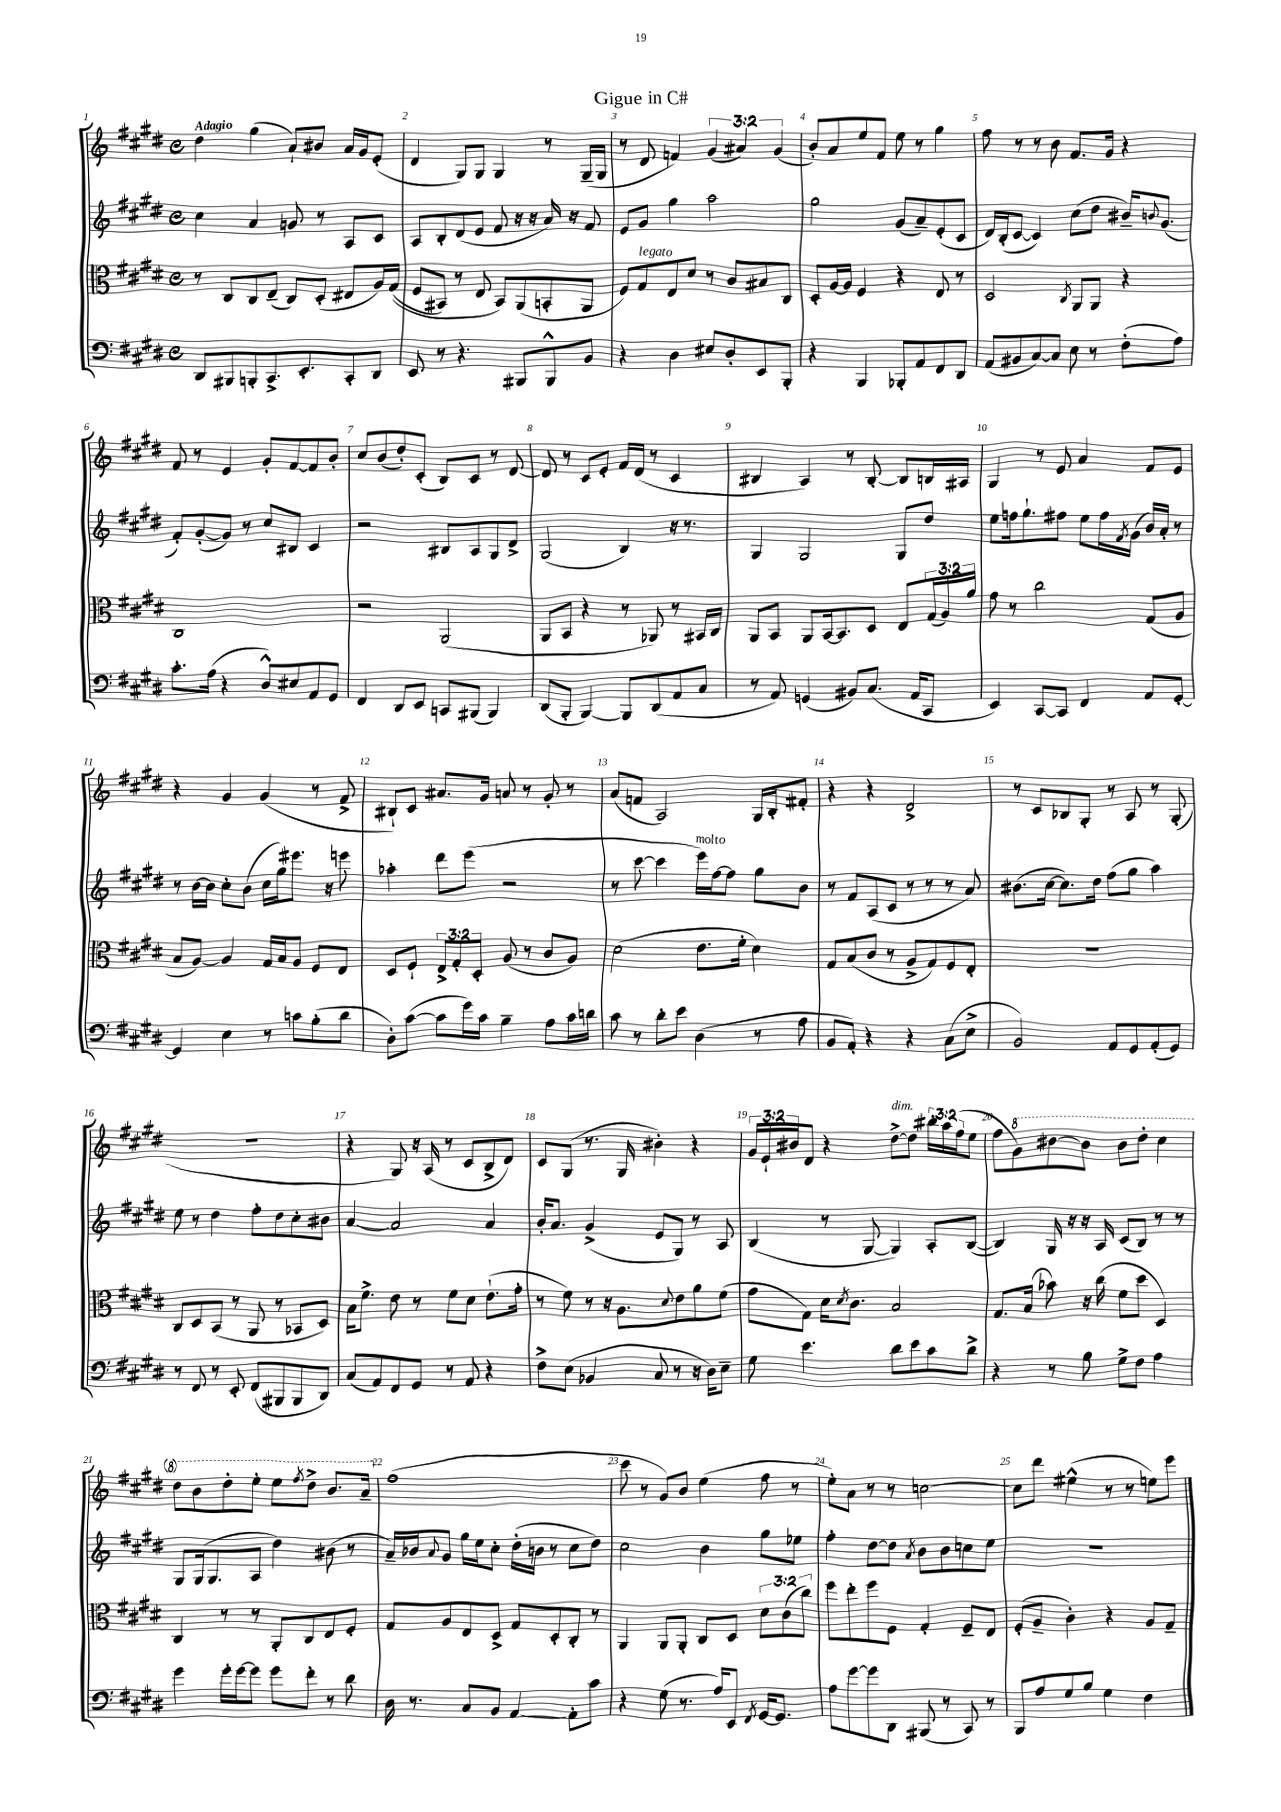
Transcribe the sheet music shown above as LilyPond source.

\header { title = "Gigue in C#" }
<<
\new StaffGroup <<
\new Staff = "s0" {
    \clef treble \key e \major \defaultTimeSignature \time 4/4 \override Staff.TupletNumber.text = #tuplet-number::calc-fraction-text \tempo "Adagio"
    dis''4 gis''4( a'8-!) bis'8 a'16 gis'16 e'8-.( |
    dis'4 gis8) gis8 gis4 r8 gis16--( gis16 |
    r8 dis'8 f'4) \tuplet 3/2 { gis'4( ais'4) gis'4( } |
    b'8-.) a'8 e''8 fis'8 e''8 r8 gis''4 |
    fis''8 r8 r8 b'8 fis'8. gis'16 r4 |
    fis'8 r8 e'4 gis'8-. fis'8~ fis'8 b'8-. |
    cis''8 b'8( dis''8-.) cis'8-.( b8) cis'8 r8 dis'8~ |
    dis'8 r8 cis'8 e'8-. fis'16 dis'16( r8 cis'4 |
    bis4 a4) r8 bis8~-. bis8 b16 ais16 |
    gis4 r8 e'8 a'4 fis'8 e'8 |
    r4 gis'4 gis'4( r8 fis'8-> |
    bis8-!) cis'8 ais'8. gis'16 a'8 r8 gis'8-. r8 |
    a'8( f'8 a2) gis16 b16-. fis'8-. |
    r4 r4 dis'2-> |
    r8 cis'8 bes8 gis8-. r8 a8 r8 gis8-.( |
    R1 |
    r4 gis8) r16 a16( r8 cis'8 b8-> dis'8) |
    cis'8 gis8( r8. gis16 bis'4-.) r4 |
    \tuplet 3/2 { gis'16 e'16-! bis'16 } dis'8 r4 dis''8~->^\markup { \italic "dim." } dis''8 \tuplet 3/2 { bis''16-. a''16 fis''16( } e''8 |
    fis''8 \ottava #1 gis''8) bis''8~ bis''8 bis''8 dis'''8-. cis'''4 |
    dis'''8 b''8 dis'''8-. e'''8-. e'''8 \acciaccatura { fis'''8 } dis'''8-> b''8. a''16-- \ottava #0 |
    fis''1( |
    cis'''8 r8 gis'8) b'8 e''4( fis''8 r8 |
    e''8-.) a'8 r8 r8 c''2~ |
    c''8 dis'''8 eis''4-^( r8 r8 e''8) e'''8 \bar "|." |
}
\new Staff = "s1" {
    \clef treble \key e \major \defaultTimeSignature \time 4/4
    cis''4 a'4 g'8 r8 a8 cis'8 |
    a8 b8-. dis'8( e'8 fis'8 r16 r16 a'16) r16 fis'8 |
    e'8 gis'8 gis''4 a''2 |
    gis''2 gis'8( a'8--) e'8-.( cis'8 |
    dis'16) b16-.( cis'8~ cis'4) cis''8( dis''8 bis'16--) \appoggiatura { b'8 } gis'8.( |
    fis'8-.) gis'8~-.( gis'8) r8 cis''8 bis8 cis'4 |
    r2 bis8 a8 gis8 dis'8-> |
    gis2( b4) r16 r8. |
    gis4 gis2 gis8 dis''8 |
    e''8 f''16 gis''8.-! fis''8 e''8 fis''16 \acciaccatura { fis'8 } gis'16( b'16) a'16-. r8 |
    r8 b'16~ b'16 cis''8-. b'8( cis''16 gis''16) eis'''8. r16 e'''8 |
    aes''4-. dis'''8 e'''8( r2 |
    r8 cis'''8~ cis'''4 e'''16^\markup { \italic "molto" }) fis''16~ fis''8 gis''8 b'8 |
    r8 fis'8 a8( cis'8 r8 r8 r8 a'8) |
    bis'8.( cis''16~ cis''8.) dis''16 fis''8( gis''8 a''4) |
    e''8 r8 dis''4 fis''8-. dis''8 cis''8-. bis'8 |
    a'4~ a'2 a'4 |
    b'16-. a'8. gis'4->( e'8 gis8) r8 a8 |
    b4( r8 gis8~ gis4) a8-. b8~( |
    b4) gis16 r16 r16 a16 cis'8( b8) r8 r8 |
    gis8 gis16( gis8. a8 dis''4) bis'8( r8 |
    a'16--) bes'16 \appoggiatura { a'8 } gis'8 gis''16 e''16 cis''8-. dis''16-.( b'16 r8 cis''8 dis''8) |
    cis''2 b'4 gis''8 ees''8 |
    fis''4-. dis''8~ dis''8 \acciaccatura { a'8 } b'8 b'8 c''8 e''8 |
    r1 \bar "|." |
}
\new Staff = "s2" {
    \clef alto \key e \major \defaultTimeSignature \time 4/4 \override Staff.TupletNumber.text = #tuplet-number::calc-fraction-text
    r8 cis8 cis8 e8--( cis8) dis8-.( eis8 a16) gis16(\( |
    fis8 bis,8) r8 e8 bis,8\) a,8( b,8-. a,8 |
    fis8) gis8^\markup { \italic "legato" } e8 dis'8 r8 cis'8 bis8 cis8 |
    dis8-. a16~ a16 fis4 r4 e8 r8 |
    dis2 \acciaccatura { cis8 } a,8 a,8 r4 |
    cis1 |
    r2 a,2( |
    a,8 b,8 r4 r8 aes,8) r8 bis,16 cis16 |
    a,8 b,8 a,8 b,16~ b,8. dis8 e8 \tuplet 3/2 { gis16( a16) a'16 } |
    gis'8 r8 cis''2 gis8( a8 |
    b8 a8~) a4 gis16 b16 a8 fis8 e8 |
    dis8 fis8-! \tuplet 3/2 { e8-> gis8-. dis8-. } a8( r8 cis'8 a8) |
    dis'2( e'8. fis'16-. dis'4) |
    gis8 b8( cis'8 r8 a8-> gis8) fis8 e8-. |
    R1 |
    cis8 dis8 b,8( r8 a,8 r8 bes,8 dis8) |
    b16 fis'8.-> e'8 r8 fis'8 dis'8 e'8.-!( gis'16-. |
    r8 fis'8) r8 r16 a8. \appoggiatura { dis'8 } e'8 a'8 fis'8( |
    gis'8 gis8) dis'16 \acciaccatura { dis'8 } cis'8. b2 |
    gis8. b16( bes'8) r16 cis''16( fis'8 dis''8 dis4) |
    cis4 r8 r8 a,8-. cis8 e8 fis8-. |
    gis8 a8 e8 dis8-> gis8 dis8-. cis8-. r8 |
    a,4 a,8 a,8-. cis8 dis8 \tuplet 3/2 { dis'8 cis'8( cis''8) } |
    fis''8 e''8-. fis''8 fis8 gis4-. fis8-- e8 |
    fis8-.( a8-- cis'4-.) r4 a8 gis8-- \bar "|." |
}
\new Staff = "s3" {
    \clef bass \key e \major \defaultTimeSignature \time 4/4
    dis,8 bis,,8 b,,8-. cis,8.-> e,8.-. cis,8-. dis,8 |
    e,8 r8 r4. bis,,8 bis,,8-^ b,8 |
    r4 dis4 eis8 dis8-. e,8 b,,8-. |
    r4 b,,4 bes,,8-. a,8 fis,8 dis,8 |
    a,8( bis,8 cis8~) cis8 e8 r8 fis8-.( a8) |
    cis'8.-. a16( r4 dis8-^) eis8 a,8 gis,8 |
    fis,4 dis,8 e,8 c,8 bis,,8( bis,,4) |
    dis,8( b,,8-. b,,4~) b,,8 dis,8( a,8 cis8 |
    r8 a,8) g,4( bis,8) cis8.( a,16 cis,8 |
    e,4) cis,8~ cis,8 fis,4 a,8 gis,8~-. |
    gis,4 e4 r8 c'8 b8-.( dis'8 |
    dis8-.) cis'8~( cis'8 gis'16) cis'16 b4-- a8 cis'16 d'16 |
    cis'8 r8 dis'8-. e'8 dis4( r8 a8 |
    b,8 a,8-.) r4 r4 cis8( e8-> |
    b,2) a,8 gis,8 a,8-.( gis,8) |
    r8 fis,8 r8 e,8-. fis,8( bis,,8 bis,,8 dis,8) |
    cis8( a,8) fis,8 gis,8 r8 a,8 r4 |
    fis8-> e8( bes,4 cis8 r8 r16 dis16) e8-- |
    gis8 e'4. dis'8 e'8 cis'8 dis'8-> |
    r4 r8 b8 gis8-> fis8 a4 |
    gis'4 gis'16-. gis'16~ gis'8 gis'8 fis'8-. r8 dis'8 |
    dis16 r8. cis8 b,8 a,4~ a,8-. cis'8 |
    r4 gis8( r8. a16) e,8 \acciaccatura { fis,8 } gis,16~ gis,8. |
    a8 gis'8~ gis'8 dis,8 bis,,8( r8 cis,8) r8 |
    b,,8 a8 gis8 b8 gis4 fis4 \bar "|." |
}
>>
>>
\layout { \context { \Score \override BarNumber.break-visibility = ##(#f #t #t) barNumberVisibility = #all-bar-numbers-visible } }
